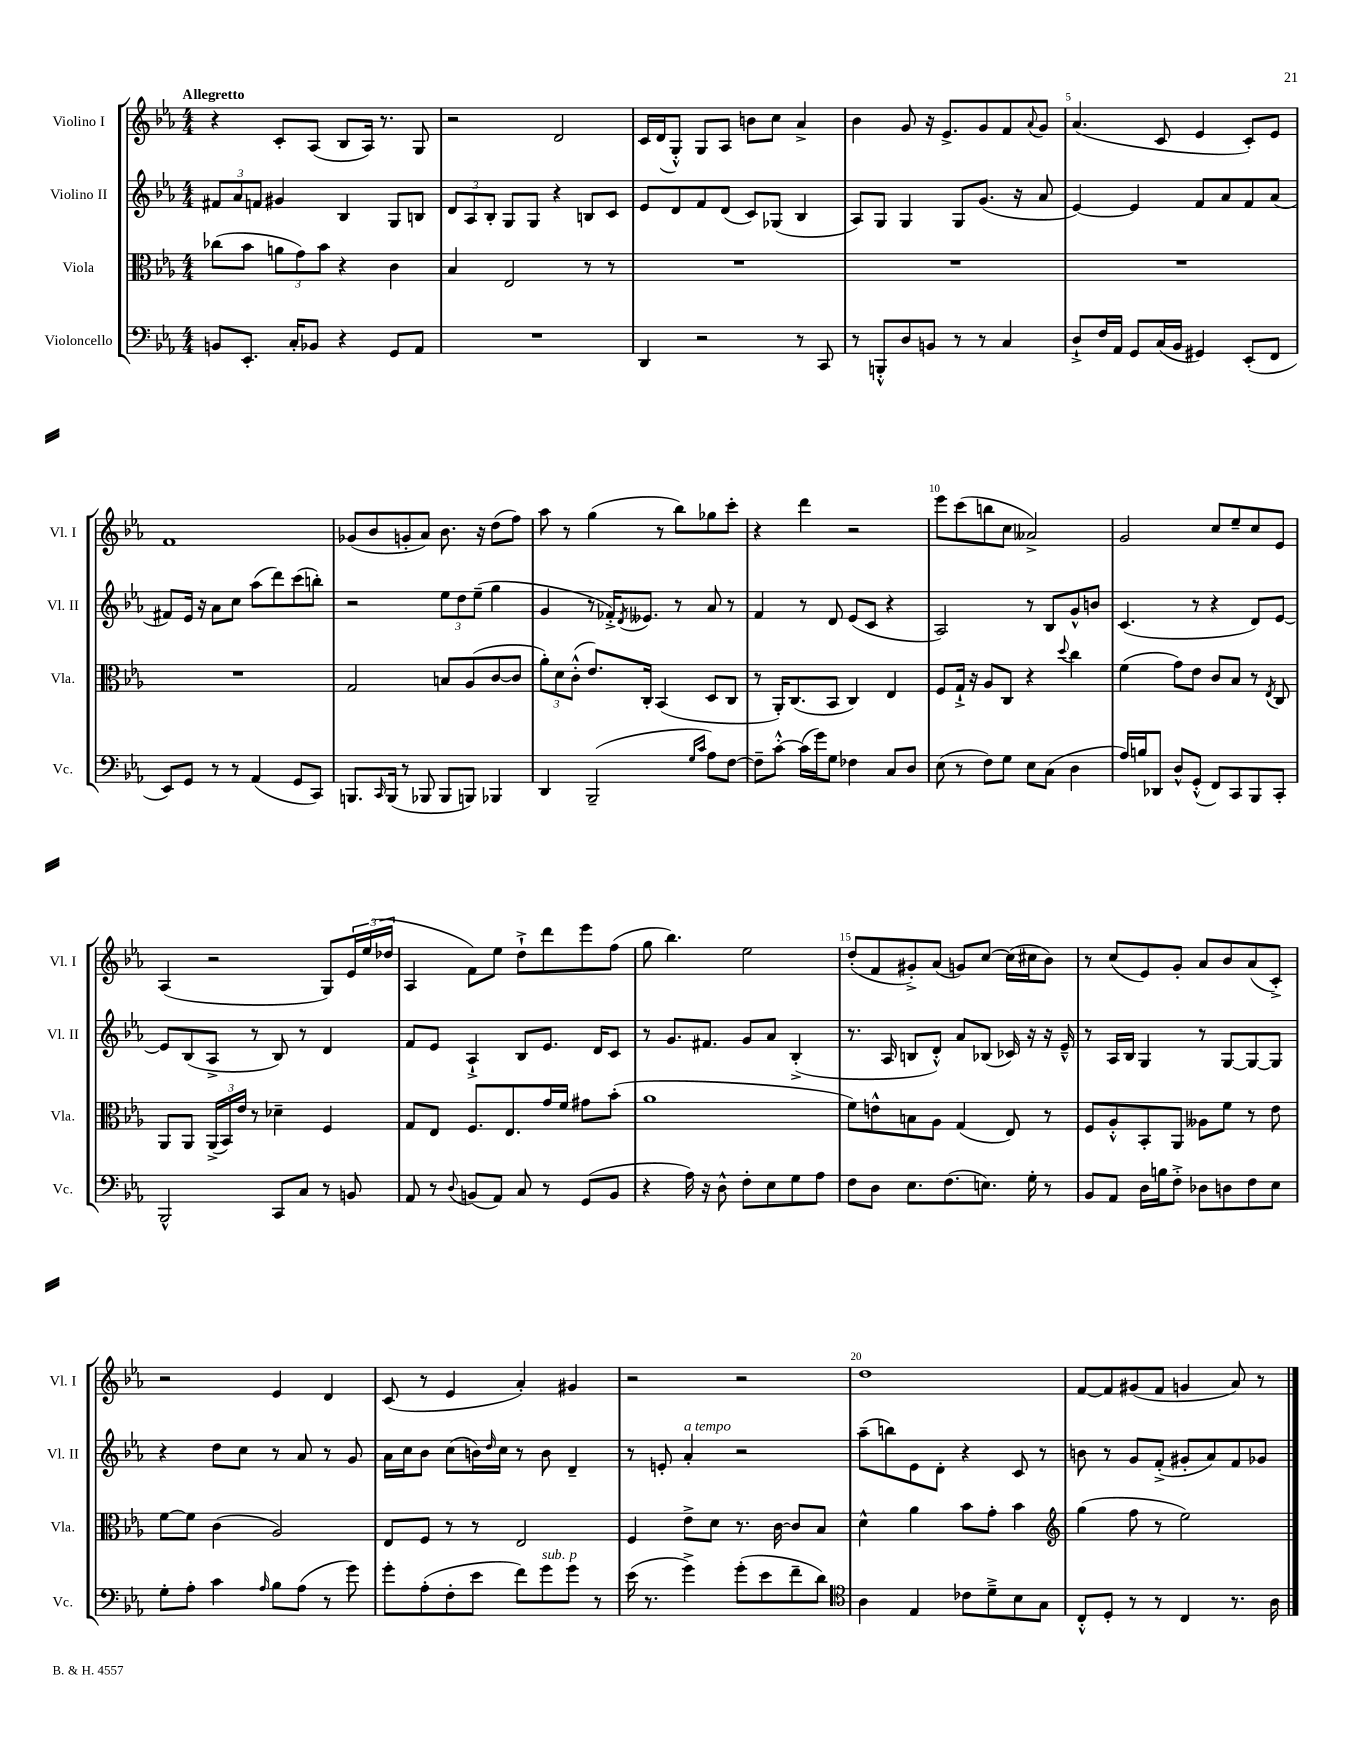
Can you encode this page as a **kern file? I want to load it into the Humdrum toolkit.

**kern	**kern	**kern	**kern
*staff4	*staff3	*staff2	*staff1
*clefF4	*clefC3	*clefG2	*clefG2
*k[b-e-a-]	*k[b-e-a-]	*k[b-e-a-]	*k[b-e-a-]
*M4/4	*M4/4	*M4/4	*M4/4
8BB	(8cc-	12f#	4r
.	.	12a-	.
8.EE-'	8b-	.	.
.	.	12f	.
.	12a	4g#	8c'
16C'	.	.	.
.	12g)	.	.
8BB-	.	.	(8A-
.	12b-	.	.
4r	4r	4B-	8B-
.	.	.	16A-)
.	.	.	8.r
8GG	4c	8G	.
8AA-	.	8B	8G
=	=	=	=
1r	4B-	12d	2r
.	.	12A-	.
.	.	12B-'	.
.	2E-	8G	.
.	.	8G	.
.	.	4r	2d
.	8r	8B	.
.	8r	8c	.
=	=	=	=
4DD	1r	8e-	16c
.	.	.	(16d
.	.	8d	8G'^^)
2r	.	8f	8G
.	.	(8d	8A-
.	.	8c)	8b
.	.	(8G-	8cc
8r	.	4B-	4a-^
8CC	.	.	.
=	=	=	=
8r	1r	8A-)	4b-
8BBB'^^	.	8G	.
8D	.	4G	8g
8BB	.	.	16r
.	.	.	8.e-^
8r	.	8G	.
8r	.	(8.g	8g
4C	.	.	8f
.	.	16r	.
.	.	.	8qqa-
.	.	8a-	8g
=	=	=	=
8D`^	1r	[4e-)	(4.a-
16F	.	.	.
16AA-	.	.	.
8GG	.	4e-]	.
(16C	.	.	8c
16BB-	.	.	.
4GG#)	.	8f	4e-
.	.	8a-	.
(8EE-'	.	8f	8c')
8FF	.	(8a-	8e-
=	=	=	=
8EE-)	1r	8f#)	1f
8GG	.	16e-	.
.	.	16r	.
8r	.	8a-	.
8r	.	8cc	.
(4AA-	.	(8aa-	.
.	.	8ddd)	.
8GG	.	(8ccc	.
8CC)	.	8bb')	.
=	=	=	=
8.BBB	2G	2r	(8g-
.	.	.	8b-
16qqCC	.	.	.
(16BBB	.	.	.
8r	.	.	8g'
8BBB-	.	.	8a-)
8BBB-	8B	12ee-	8.b-
.	.	12dd	.
8BBB)	(8A-	.	.
.	.	(12ee-~	.
.	.	.	16r
4BBB-	[8c	4gg	(8dd
.	8c]	.	8ff)
=	=	=	=
4DD	12a-')	4g	8aa-
.	12d	.	.
.	.	.	8r
.	(12c'^^	.	.
(2BBB-~	8.e-)	8r	(4gg
.	.	16f-'^)	.
.	.	8qd	.
.	16C'	8.e--	.
.	(4BB-	.	8r
.	.	8r	8bb-)
16qqG	.	.	.
16qqc	.	.	.
8A-)	8D	8a-	8gg-
[8F	8C	8r	8ccc'
=	=	=	=
8F~]	8r	4f	4r
[8c'^^	16AA-')	.	.
.	(8.C	.	.
(16c]	.	8r	4ddd
16g)	.	.	.
8G	8BB-	8d	.
4F-	4C)	(8e-	2r
.	.	8c	.
8C	4E-	4r	.
8D	.	.	.
=	=	=	=
(8E-	8F	2A-)	8eee-
8r	16G`^	.	(8ccc
.	16r	.	.
8F)	8A-	.	8bb
8G	8C	.	8cc
8E-	4r	8r	2a--^)
(8C	.	8B-	.
.	8qqdd	.	.
4D	4cc	8g^^	.
.	.	8b	.
=	=	=	=
16A-)	(4f	(4.c	2g
16B	.	.	.
8DD-	.	.	.
8D^^	8g)	.	.
(8GG'^^	8e-	8r	.
8FF)	8c	4r	8cc
8CC	8B-	.	8ee-~
8BBB-	8r	8d)	8cc
.	8qE-	.	.
8CC'	8C	[8e-	8e-
=	=	=	=
2BBB-^^	8AA-	8e-]	(4A-
.	8AA-	(8B-	.
.	(24AA-^	8A-^	2r
.	24BB-)	.	.
.	24e-	.	.
.	8r	8r	.
8CC	4d-~	8B-)	.
8C	.	8r	.
8r	4F	4d	8G)
8BB	.	.	24e-
.	.	.	(24ee-
.	.	.	24dd-
=	=	=	=
8AA-	8G	8f	4A-
8r	8E-	8e-	.
8qqD	.	.	.
(8BB	8.F	4A-`^	8f)
8AA-)	.	.	8ee-
.	8.E-	.	.
8C	.	8B-	8dd`^
8r	16g	8.e-	8ddd
.	16f	.	.
(8GG	8g#	.	8eee-
.	.	16d	.
8BB	(8b-'	8c	(8ff
=	=	=	=
4r	1a-	8r	8gg
.	.	8.g	4.bb-)
16A-)	.	.	.
16r	.	8.f#	.
8D^^	.	.	.
8F'	.	8g	2ee-
8E-	.	8a-	.
8G	.	(4B-'^	.
8A-	.	.	.
=	=	=	=
8F	8f)	8.r	(8dd'
8D	8e^^	.	8f
.	.	16A-	.
8.E-	8B	8B	8g#'^)
.	8A-	8d'^^)	(8a-
(8.F	.	.	.
.	(4G	8a-	8g)
8.E)	.	(8B-	[8cc
.	8E-)	16c-)	(16cc]
16G'	.	16r	16cc#
8r	8r	16r	8b-)
.	.	16e-~^^	.
=	=	=	=
8BB-	8F	8r	8r
8AA-	8A-'^^	16A-	(8cc
.	.	16B-	.
16D	8BB-'	4G	8e-)
16B	.	.	.
8F'^	8AA-	.	8g'
8D-	8A--	8r	8a-
8D	8f	[8G	8b-
8F	8r	8G_	(8a-
8E-	8e-	8G]	8c'^)
=	=	=	=
8G'	[8f	4r	2r
8A-'	8f]	.	.
4c	(4c	8dd	.
.	.	8cc	.
16qqA-	.	.	.
8B-	2A-)	8r	4e-
(8A-	.	8a-	.
8r	.	8r	4d
8g)	.	8g	.
=	=	=	=
8g'	8E-	16a-	(8c
.	.	16cc	.
(8A-'	8F	8b-	8r
8F'	8r	(8cc	4e-
8e-	8r	16b)	.
.	.	16qqdd	.
.	.	16cc	.
8f)	2E-	8r	4a-')
8g	.	8b	.
8g	.	4d~	4g#
8r	.	.	.
=	=	=	=
(16e-	4F	8r	2r
8.r	.	.	.
.	.	8e'	.
4g^)	8e-^	4a-'	.
.	8d	.	.
(8g'	8.r	2r	2r
8e-	.	.	.
.	[16c	.	.
8f~	8c]	.	.
8d)	8B-	.	.
=	=	=	=
*clefC4	*	*	*
4A-	4d^^	(8aa-~	1dd
.	.	8bb)	.
4E-	4a-	8e-	.
.	.	8d'	.
8c-	8b-	4r	.
8d~^	8g'	.	.
8B-	4b-	8c	.
8G	.	8r	.
=	=	=	=
*	*clefG2	*	*
8C'^^	(4gg	8b	[8f
8D'	.	8r	8f]
8r	8ff	8g	(8g#
8r	8r	(8f'^	8f
4C	2ee-)	8g#'	4g
.	.	8a-)	.
8.r	.	8f	8a-)
.	.	8g-	8r
16A-	.	.	.
==	==	==	==
*-	*-	*-	*-
